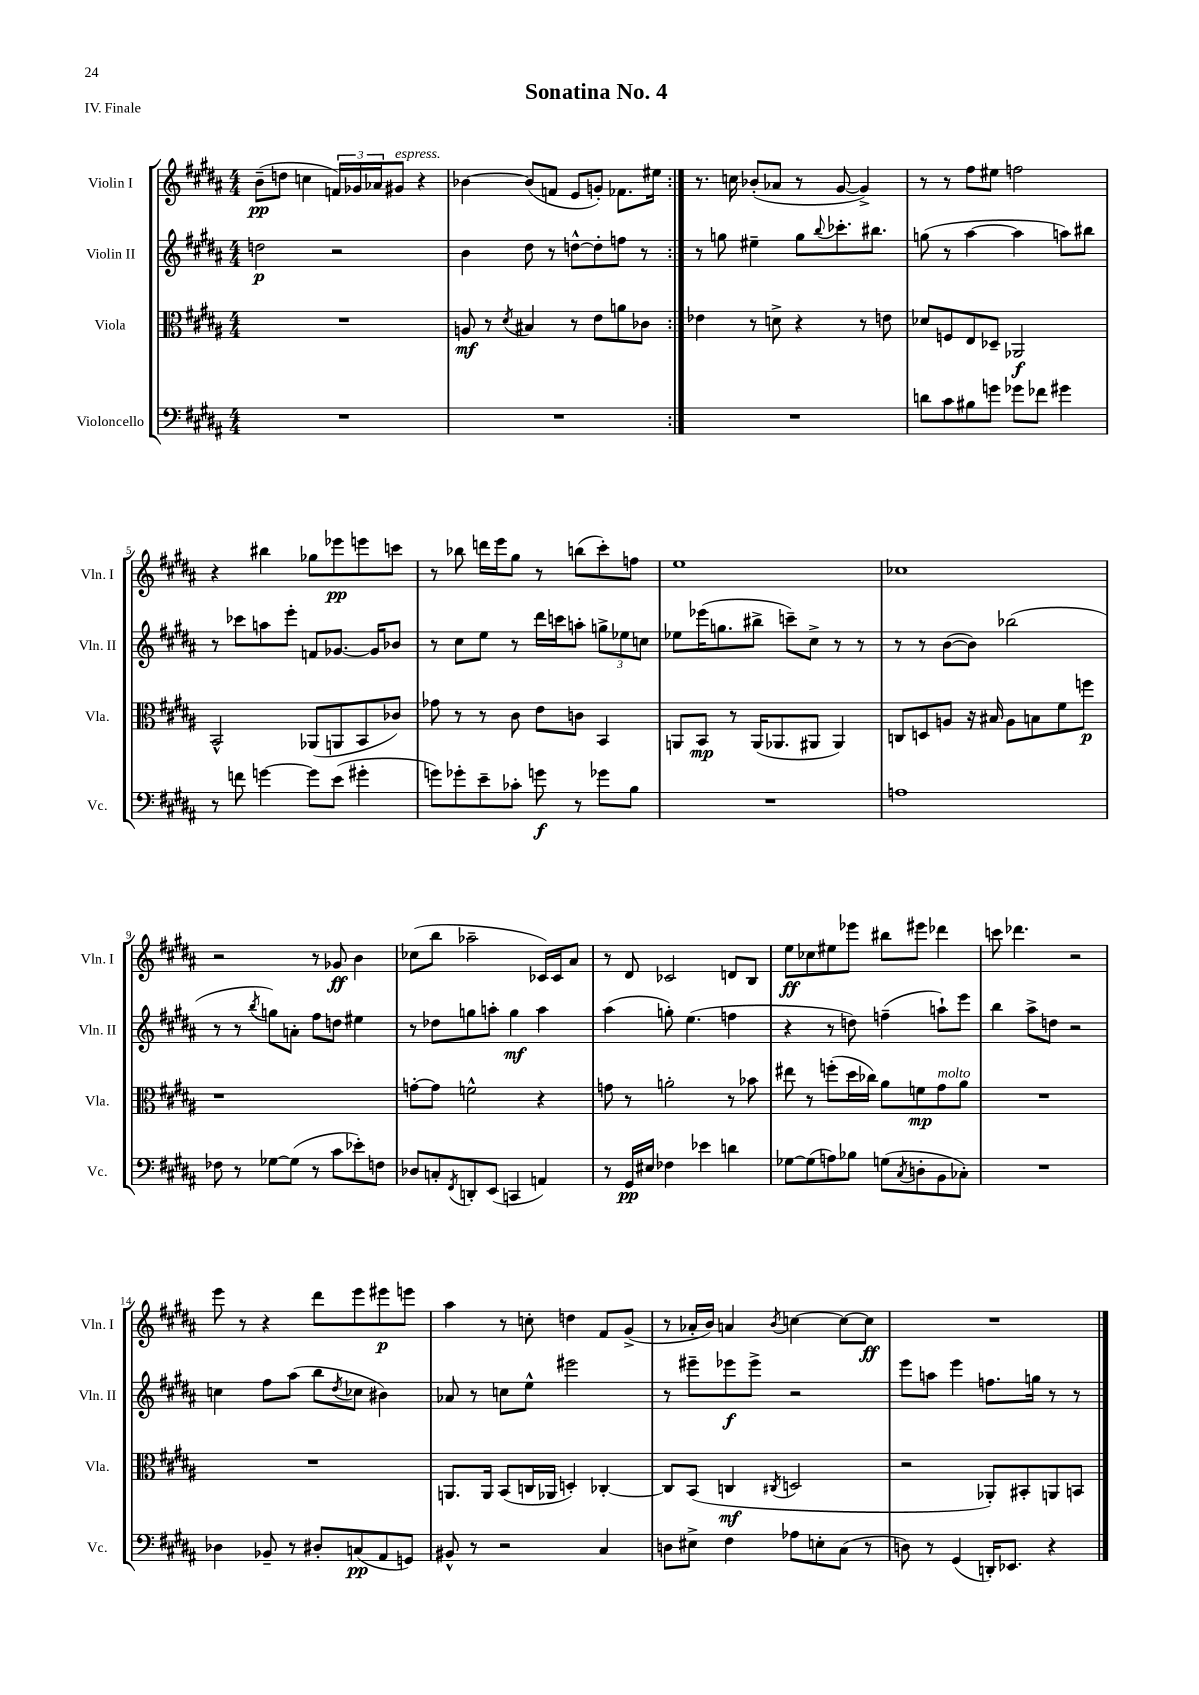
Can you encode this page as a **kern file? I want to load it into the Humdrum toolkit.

**kern	**dynam	**kern	**dynam	**kern	**dynam	**kern	**dynam
*part4	*part4	*part3	*part3	*part2	*part2	*part1	*part1
*staff4	*staff4	*staff3	*staff3	*staff2	*staff2	*staff1	*staff1
*I"Violoncello	*	*I"Viola	*	*I"Violin II	*	*I"Violin I	*
*I'Vc.	*	*I'Vla.	*	*I'Vln. II	*	*I'Vln. I	*
*clefF4	*	*clefC3	*	*clefG2	*	*clefG2	*
*k[f#c#g#d#a#]	*	*k[f#c#g#d#a#]	*	*k[f#c#g#d#a#]	*	*k[f#c#g#d#a#]	*
*M4/4	*	*M4/4	*	*M4/4	*	*M4/4	*
=1	=1	=1	=1	=1	=1	=1	=1
1r	.	1r	.	2ddn\	p	(8b~\L	pp
.	.	.	.	.	.	8ddn\J	.
.	.	.	.	.	.	4ccn\	.
.	.	.	.	2r	.	24fn/LL)	.
.	.	.	.	.	.	24g-X/	.
.	.	.	.	.	.	24a-X/J	.
!	!	!	!	!	!	!LO:TX:a:i:t=espress.	!
.	.	.	.	.	.	8g#X/J	.
.	.	.	.	.	.	4r	.
=2	=2	=2	=2	=2	=2	=2	=2
1r	.	8An/	mf	4b\	.	[4b-X\	.
.	.	8r	.	.	.	.	.
.	.	8qd#/	.	.	.	.	.
.	.	4B#X/	.	8dd#\	.	(8b-/L]	.
.	.	.	.	8r	.	8fn/J	.
.	.	8r	.	[8ddn^^\L	.	8e/L	.
.	.	8e\L	.	8dd'\]	.	8gn'/J)	.
.	.	8an\	.	8ffn\J	.	8.f-X\L	.
.	.	8c-X\J	.	8r	.	.	.
.	.	.	.	.	.	16ee#X\Jk	.
=3:|!	=3:|!	=3:|!	=3:|!	=3:|!	=3:|!	=3:|!	=3:|!
1r	.	4e-X\	.	8r	.	8.r	.
.	.	.	.	8ggn\	.	.	.
.	.	.	.	.	.	16ccn\	.
.	.	8r	.	4ee#X~\	.	(8b-X'/L	.
.	.	8dn^\	.	.	.	8a-X/J	.
.	.	4r	.	8gg\L	.	8r	.
.	.	.	.	8qqbb/	.	.	.
.	.	.	.	8.ccc-X'\	.	[8g#/	.
.	.	8r	.	.	.	4g#^/])	.
.	.	.	.	8.bb#X\J	.	.	.
.	.	8en\	.	.	.	.	.
=4	=4	=4	=4	=4	=4	=4	=4
8dn\L	.	8d-X/L	.	(8ggn\	.	8r	.
8c#\	.	8Fn/	.	8r	.	8r	.
8B#X\	.	8E/	.	[4aa#\	.	8ff#\L	.
8gn\J	.	8D-X~/J	.	.	.	8ee#X\J	.
8g-X\L	.	2AA-X/	f	4aa#\]	.	2ffn\	.
8f-X\J	.	.	.	.	.	.	.
4g#X\	.	.	.	8aan\L)	.	.	.
.	.	.	.	8bb#X\J	.	.	.
!!LO:LB:g=z
=5	=5	=5	=5	=5	=5	=5	=5
8r	.	2BB^^/	.	8r	.	4r	.
8fn\	.	.	.	8ccc-X\L	.	.	.
[4gn\	.	.	.	8aan\	.	4bb#X\	.
.	.	.	.	8eee'\J	.	.	.
8g\L]	.	(8AA-X/L	.	8fn/L	.	8gg-X\L	.
(8e\J	.	8AAn/	.	[8.g-X/J	.	8eee-X\	pp
4g#X'\	.	8BB/	.	.	.	8eeen\	.
.	.	.	.	16g-/KL]	.	.	.
.	.	8c-X/J)	.	8b-X/J	.	8cccn\J	.
=6	=6	=6	=6	=6	=6	=6	=6
8gn\L)	.	8g-X\	.	8r	.	8r	.
8g-X'\	.	8r	.	8cc#\L	.	8bb-X\	.
8e~\	.	8r	.	8ee\J	.	16dddn\LL	.
.	.	.	.	.	.	16eee\J	.
8c-X'\J	.	8c#\	.	8r	.	8gg#\J	.
8gn\	f	8e\L	.	16ddd#\LL	.	8r	.
.	.	.	.	16cccn\J	.	.	.
8r	.	8cn\J	.	8aan'\J	.	(8bbn\L	.
8g-X\L	.	4BB/	.	12ggn^\L	.	8ccc#'\)	.
.	.	.	.	12ee-X\	.	.	.
8B\J	.	.	.	.	.	8ffn\J	.
.	.	.	.	12ccn\J	.	.	.
=7	=7	=7	=7	=7	=7	=7	=7
1r	.	8AAn/L	.	8ee-X\L	.	1ee	.
.	.	8BB/J	mp	(16eee-X\K	.	.	.
.	.	.	.	8.ggn\	.	.	.
.	.	8r	.	.	.	.	.
.	.	(16AA/KL	.	8bb#X^\J	.	.	.
.	.	8.AA-X/	.	.	.	.	.
.	.	.	.	8cccn~\L)	.	.	.
.	.	8AA#X/J	.	8cc#^\J	.	.	.
.	.	4AA#/)	.	8r	.	.	.
.	.	.	.	8r	.	.	.
=8	=8	=8	=8	=8	=8	=8	=8
1An	.	8Cn/L	.	8r	.	1cc-X	.
.	.	8Dn/	.	8r	.	.	.
.	.	8An/J	.	([8b\L	.	.	.
.	.	16r	.	8b\J])	.	.	.
.	.	16B#X/	.	.	.	.	.
.	.	8A\L	.	(2bb-X\	.	.	.
.	.	8Bn\	.	.	.	.	.
.	.	8f#\	.	.	.	.	.
.	.	8ffn\J	p	.	.	.	.
!!LO:LB:g=z
=9	=9	=9	=9	=9	=9	=9	=9
8F-X\	.	1r	.	8r	.	2r	.
8r	.	.	.	8r	.	.	.
.	.	.	.	8qbb/	.	.	.
[8G-X\L	.	.	.	8ggn\L)	.	.	.
(8G-\J]	.	.	.	8an'\J	.	.	.
8r	.	.	.	8ff#\L	.	8r	.
8c#\L	.	.	.	8ddn\J	.	8g-X/	ff
8e-X'\)	.	.	.	4ee#X\	.	4b\	.
8Fn\J	.	.	.	.	.	.	.
=10	=10	=10	=10	=10	=10	=10	=10
8D-X/L	.	[8gn'\L	.	8r	.	(8cc-X\L	.
8Cn'/	.	8g\J]	.	8dd-X\L	.	8bb\J	.
8qFF#/	.	.	.	.	.	.	.
8DDn'/	.	2fn^^\	.	8ggn\	.	2aa-X~\	.
(8EE/J	.	.	.	8aan'\J	.	.	.
4CCn/	.	.	.	4gg\	mf	.	.
4AAn/)	.	4r	.	4aa\	.	16c-X/LL)	.
.	.	.	.	.	.	16c-/J	.
.	.	.	.	.	.	8a#/J	.
=11	=11	=11	=11	=11	=11	=11	=11
8r	.	8gn\	.	(4aa#\	.	8r	.
16GG#/LL	pp	8r	.	.	.	8d#/	.
16E#X/JJ	.	.	.	.	.	.	.
4F-X\	.	2an'\	.	8ggn'\)	.	2c-X/	.
.	.	.	.	(4.ee\	.	.	.
4e-X\	.	.	.	.	.	.	.
4dn\	.	8r	.	4ffn\	.	8dn/L	.
.	.	8b-X\	.	.	.	8B/J	.
=12	=12	=12	=12	=12	=12	=12	=12
[8G-X\L	.	8ee#X\	.	4r	.	8ee\L	ff
(8G-\]	.	8r	.	.	.	8cc-X\	.
8An\)	.	(8ffn'\L	.	8r	.	8ee#X\	.
8B-X\J	.	16dd#\L	.	8ddn\)	.	8eee-X\J	.
.	.	16cc-X\JJ)	.	.	.	.	.
(8Gn\L	.	8a#\L	.	(4ffn~\	.	8bb#X\L	.
8qC#/	.	.	.	.	.	.	.
8Dn'\	.	8fn\	mp	.	.	8eee#X\J	.
!	!	!LO:TX:a:i:t=molto	!	!	!	!	!
8BB\	.	8g#\	.	8aan`\L)	.	4ddd-X\	.
8C-X'\J)	.	8a#\J	.	8eee\J	.	.	.
=13	=13	=13	=13	=13	=13	=13	=13
1r	.	1r	.	4bb\	.	8cccn\	.
.	.	.	.	.	.	4.ddd-X\	.
.	.	.	.	8aa#^\L	.	.	.
.	.	.	.	8ddn\J	.	.	.
.	.	.	.	2r	.	2r	.
!!LO:LB:g=z
=14	=14	=14	=14	=14	=14	=14	=14
4D-X\	.	1r	.	4ccn\	.	8eee\	.
.	.	.	.	.	.	8r	.
8BB-X~/	.	.	.	8ff#\L	.	4r	.
8r	.	.	.	(8aa#\J	.	.	.
8D#X'/L	.	.	.	8bb\L	.	8ddd#\L	.
.	.	.	.	8qdd#/	.	.	.
(8Cn/	pp	.	.	8cc-X\J	.	8eee\	.
8AA#/	.	.	.	4b#X\)	.	8eee#X\	p
8GGn/J)	.	.	.	.	.	8eeen\J	.
=15	=15	=15	=15	=15	=15	=15	=15
8BB#X^^/	.	8.AAn/L	.	8a-X/	.	4aa#\	.
8r	.	.	.	8r	.	.	.
.	.	16AA/Jk	.	.	.	.	.
2r	.	(8BB/L	.	8ccn\L	.	8r	.
.	.	16Cn/L	.	8ee^^\J	.	8ccn'\	.
.	.	16AA-X/JJ	.	.	.	.	.
.	.	4Dn'/)	.	2eee#X\	.	4ddn\	.
4C#/	.	[4C-X'/	.	.	.	8f#/L	.
.	.	.	.	.	.	(8g#^/J	.
=16	=16	=16	=16	=16	=16	=16	=16
8Dn\L	.	8C-/L]	.	8r	.	8r	.
8E#X^\J	.	(8BB/J	.	8eee#X~\L	.	16a-X'/LL	.
.	.	.	.	.	.	16b/JJ)	.
4F#\	.	4Cn/	mf	8eee-X\	f	4an/	.
.	.	.	.	8eee-^\J	.	.	.
.	.	8qC#X/	.	.	.	8qb/	.
8A-X\L	.	2Dn/	.	2r	.	[4ccn\	.
8En'\	.	.	.	.	.	.	.
(8C#\J	.	.	.	.	.	8cc\L_	.
8r	.	.	.	.	.	8cc\J]	ff
=17	=17	=17	=17	=17	=17	=17	=17
8Dn\)	.	2r	.	8eee\L	.	1r	.
8r	.	.	.	8aan\J	.	.	.
(4GG#/	.	.	.	4eee\	.	.	.
16DDn'/KL)	.	8AA-X'/L)	.	8.ffn\L	.	.	.
8.EE-X/J	.	.	.	.	.	.	.
.	.	8BB#X'/	.	.	.	.	.
.	.	.	.	16ggn\Jk	.	.	.
4r	.	8AAn/	.	8r	.	.	.
.	.	8BBn/J	.	8r	.	.	.
==	==	==	==	==	==	==	==
*-	*-	*-	*-	*-	*-	*-	*-
